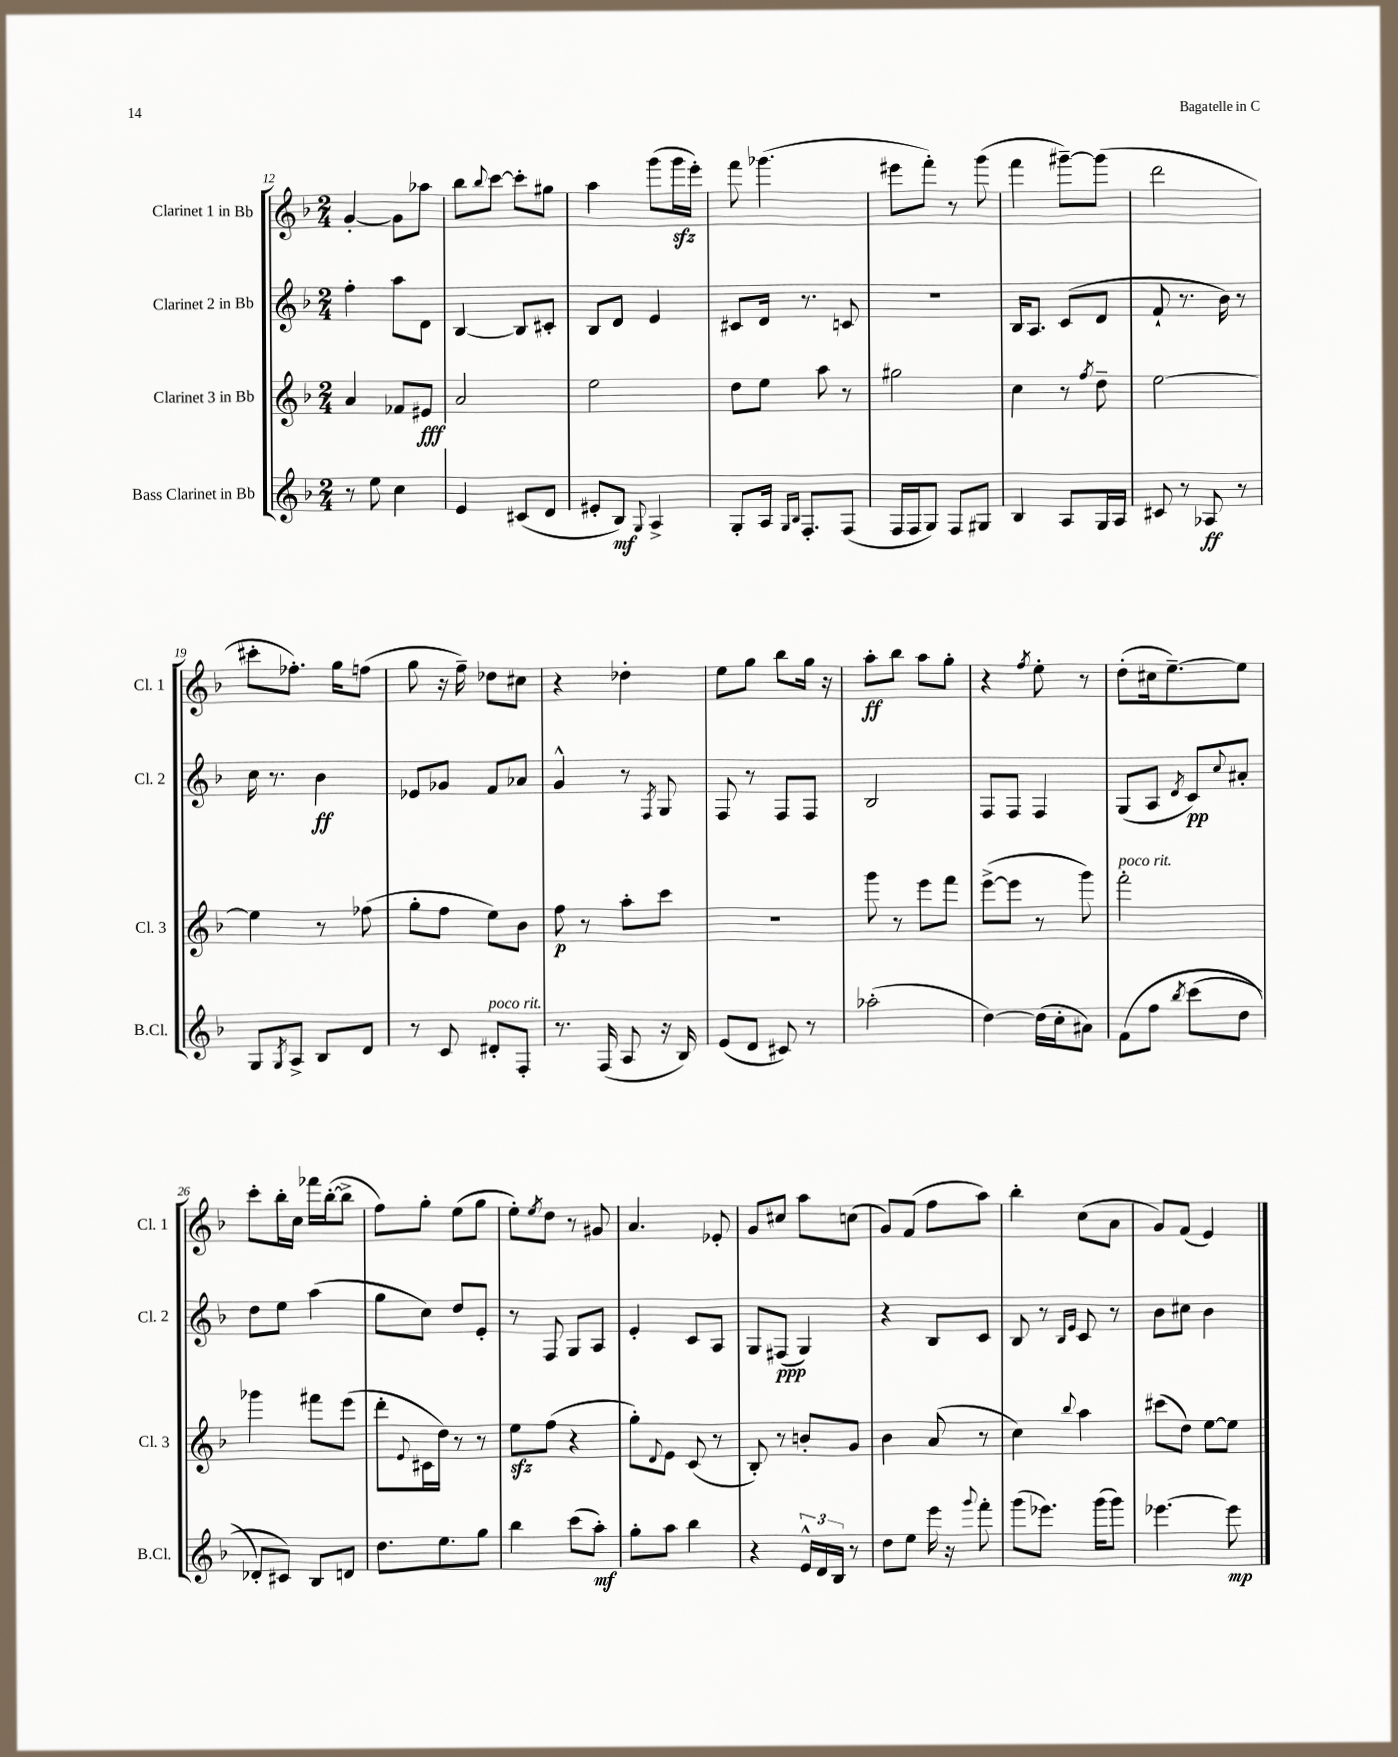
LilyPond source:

<<
\new StaffGroup <<
\new Staff = "s0" \with { instrumentName = "Clarinet 1 in Bb" shortInstrumentName = "Cl. 1" } {
    \clef treble \key f \major \numericTimeSignature \time 2/4
    g'4~-. g'8 aes''8 |
    bes''8 \appoggiatura { bes''8 } c'''8~ c'''8-. gis''8 |
    a''4 g'''8( g'''16\sfz e'''16-.) |
    f'''8 ges'''4.( |
    eis'''8 f'''8-.) r8 g'''8( |
    f'''4 gis'''8~--) gis'''8( |
    d'''2 |
    cis'''8-. fes''8.-.) g''16 f''8( |
    g''8 r16 f''16--) des''8 cis''8 |
    r4 des''4-. |
    e''8 g''8 bes''8 g''16 r16 |
    a''8-.\ff bes''8 a''8 g''8-. |
    r4 \acciaccatura { f''8 } e''8-. r8 |
    d''8-.( cis''16 e''8.~--) e''8 |
    c'''8-. bes''16-. c''16 fes'''16 bes''16~-.( bes''8-> |
    f''8) g''8-. e''8( g''8 |
    e''8-.) \acciaccatura { e''8 } d''8 r8 gis'8 |
    a'4. ees'8-. |
    g'8 cis''8 a''8 c''8( |
    g'8) f'8( f''8 a''8) |
    bes''4-. c''8( a'8 |
    g'8) f'8( e'4) \bar "|." |
}
\new Staff = "s1" \with { instrumentName = "Clarinet 2 in Bb" shortInstrumentName = "Cl. 2" } {
    \clef treble \key f \major \numericTimeSignature \time 2/4
    f''4-. a''8 d'8 |
    bes4~ bes8 cis'8-. |
    bes8 d'8 e'4 |
    cis'8 d'16 r8. c'8 |
    R2 |
    bes16 a8. c'8( d'8 |
    f'8-! r8. bes'16) r8 |
    c''16 r8. bes'4\ff |
    ees'8 ges'8 f'8 aes'8 |
    g'4-^ r8 \acciaccatura { f8 } g8 |
    f8 r8 f8 f8 |
    bes2 |
    f8 f8 f4 |
    g8( a8 \acciaccatura { d'8 } c'8\pp) \appoggiatura { c''8 } ais'8-. |
    d''8 e''8 a''4( |
    g''8 c''8) d''8 e'8-. |
    r8 f8 g8 a8 |
    e'4-. c'8 a8 |
    g8 fis8\ppp( g4) |
    r4 bes8 c'8 |
    bes8 r8 \grace { bes16 e'16 } c'8 r8 |
    bes'8 cis''8 bes'4 \bar "|." |
}
\new Staff = "s2" \with { instrumentName = "Clarinet 3 in Bb" shortInstrumentName = "Cl. 3" } {
    \clef treble \key f \major \numericTimeSignature \time 2/4
    a'4 fes'8 eis'8\fff |
    a'2 |
    e''2 |
    d''8 e''8 a''8 r8 |
    gis''2 |
    c''4 r8 \acciaccatura { f''8 } d''8-- |
    e''2~ |
    e''4 r8 fes''8( |
    g''8-. f''8 e''8) bes'8 |
    f''8\p r8 a''8-. c'''8 |
    R2 |
    g'''8 r8 e'''8 f'''8 |
    e'''8~->( e'''8 r8 g'''8) |
    f'''2-.^\markup { \italic "poco rit." } |
    ges'''4 fis'''8 e'''8( |
    d'''8-. \appoggiatura { e'8 } cis'16 d''16) r8 r8 |
    e''8\sfz f''8( r4 |
    g''8-.) \appoggiatura { d'8 } e'8 c'8( r8 |
    bes8-.) r8 b'8-. g'8 |
    bes'4 a'8( r8 |
    c''4) \appoggiatura { bes''8 } a''4 |
    cis'''8( d''8) e''8~ e''8 \bar "|." |
}
\new Staff = "s3" \with { instrumentName = "Bass Clarinet in Bb" shortInstrumentName = "B.Cl." } {
    \clef treble \key f \major \numericTimeSignature \time 2/4
    r8 e''8 c''4 |
    e'4 cis'8( d'8 |
    eis'8-. bes8\mf) \appoggiatura { g8 } a4-> |
    g8-. a16 \grace { g16 bes16 } f8.-. f8( |
    f16 f16 g8) f8 gis8 |
    bes4 a8 g16 a16 |
    cis'8 r8 aes8\ff r8 |
    g8 \acciaccatura { g8 } a8-> bes8 d'8 |
    r8 c'8 dis'8-.^\markup { \italic "poco rit." } f8-. |
    r8. f16( a8 r16 bes16) |
    e'8( d'8 cis'8) r8 |
    aes''2-.( |
    d''4~) d''16( c''16-. ais'8) |
    f'8\( f''8 \acciaccatura { bes''8 } c'''8( d''8 |
    des'8-.) cis'8\) bes8 d'8 |
    d''8. e''8. g''8 |
    bes''4 c'''8( a''8-.\mf) |
    g''8-. a''8 bes''4 |
    r4 \tuplet 3/2 { e'16-^ d'16 bes16 } r8 |
    d''8 e''8 e'''16 r16 \appoggiatura { g'''8 } f'''8-. |
    g'''8( ees'''8.) g'''16( g'''8) |
    ees'''4.~ ees'''8\mp \bar "|." |
}
>>
>>
\layout { \context { \Score currentBarNumber = #12 } }
